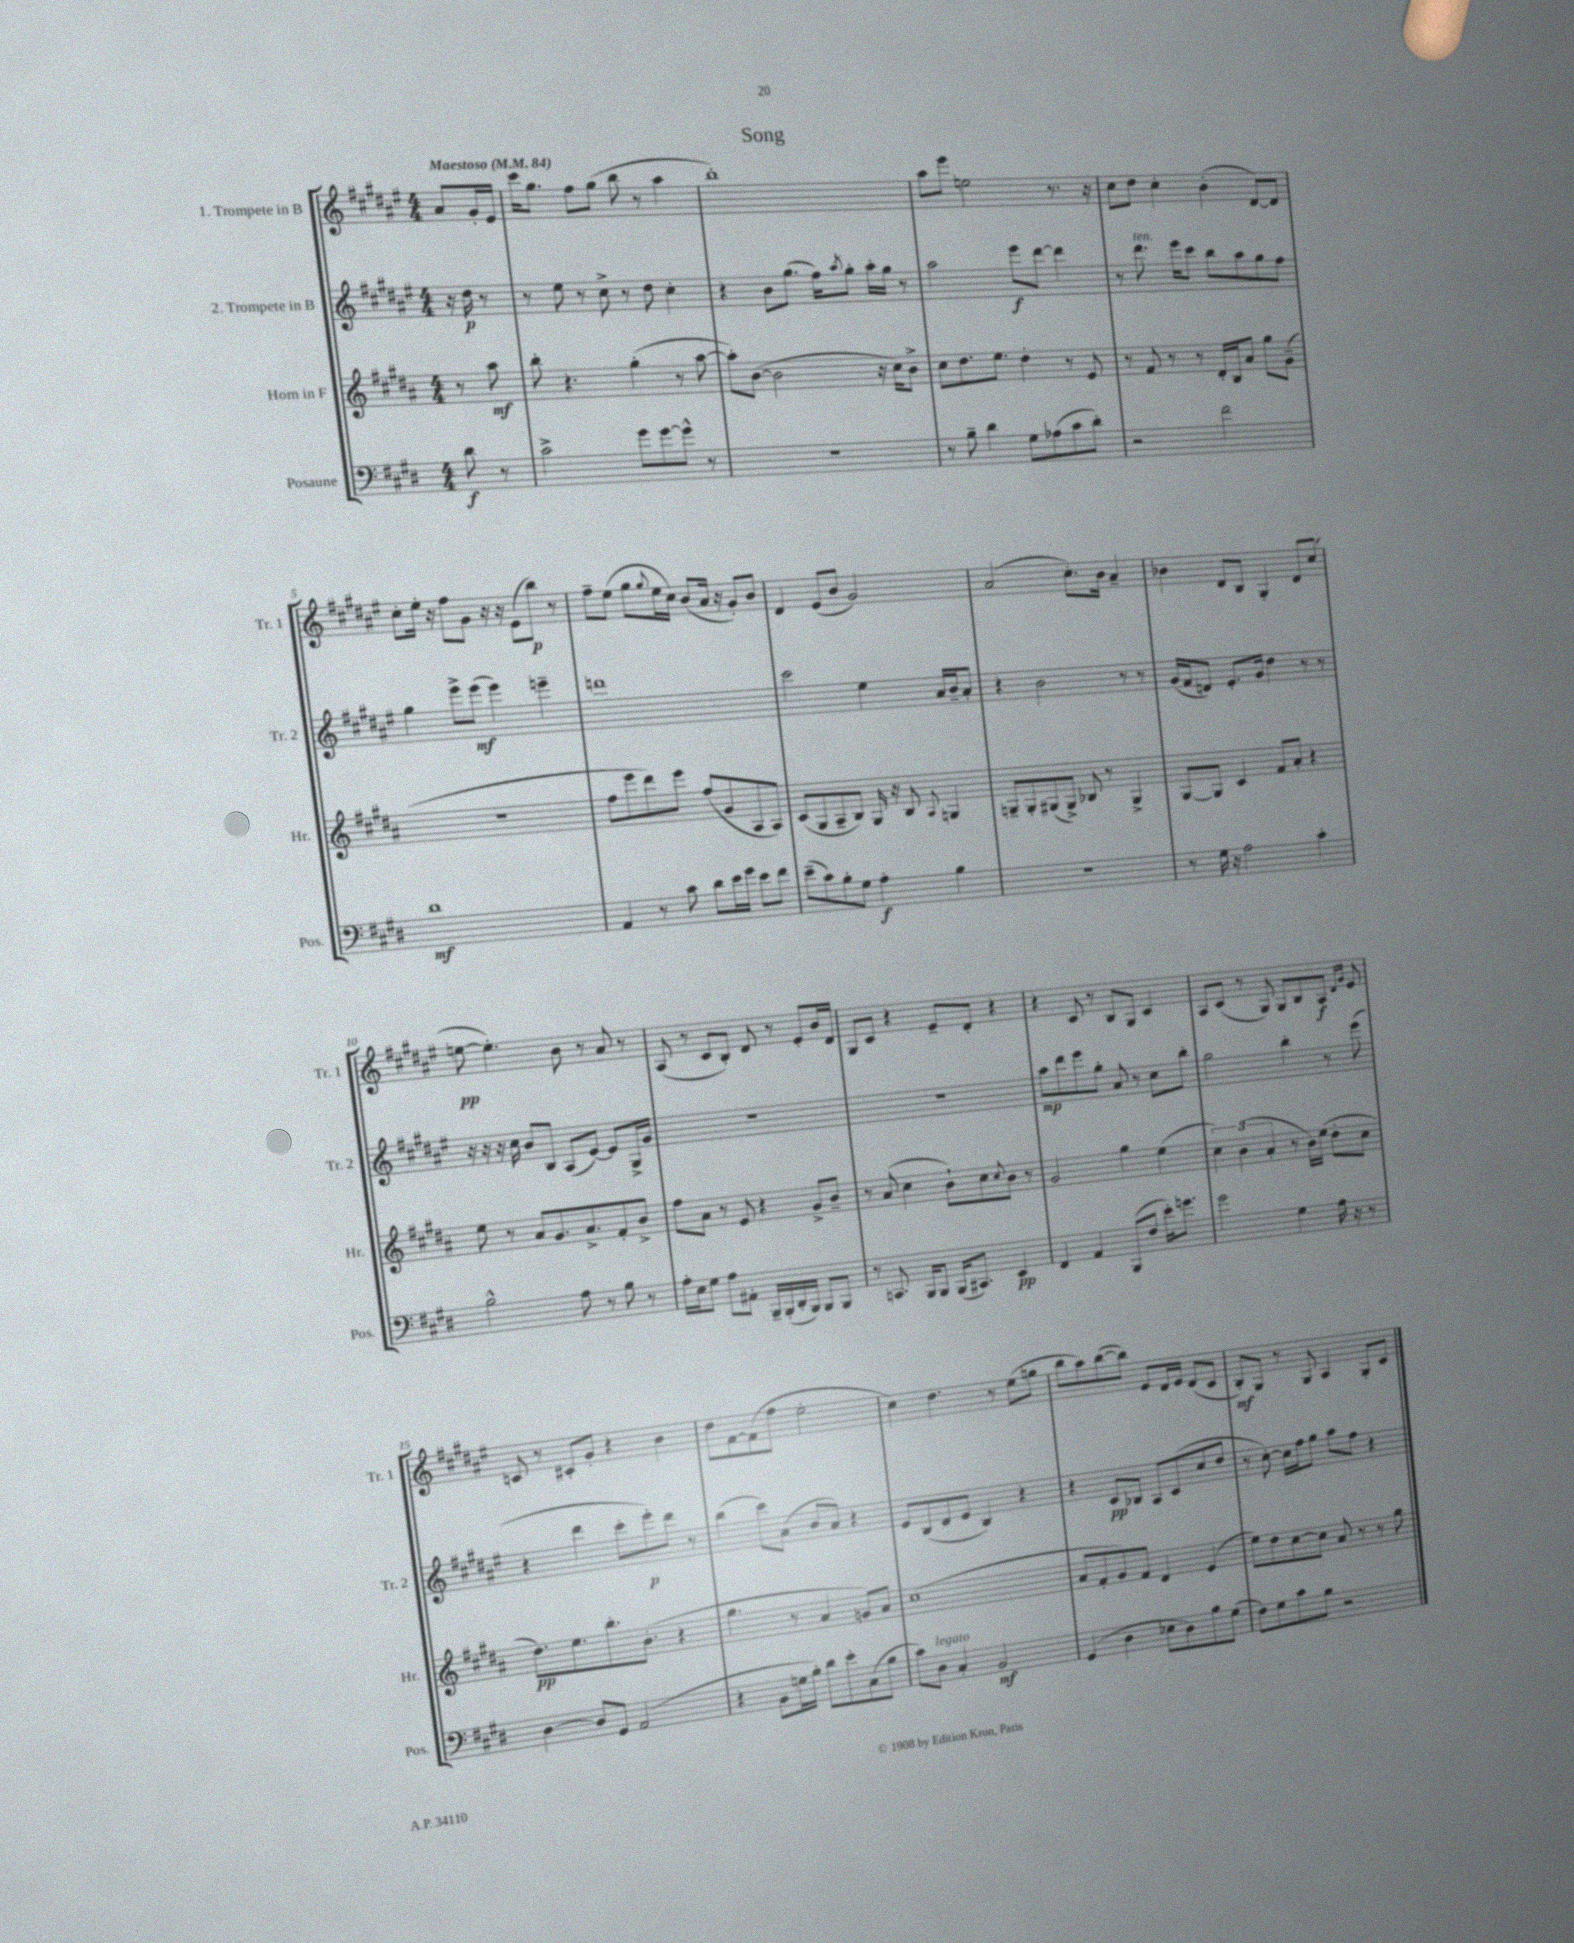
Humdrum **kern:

**kern	**dynam	**kern	**dynam	**kern	**dynam	**kern	**dynam
*part4	*part4	*part3	*part3	*part2	*part2	*part1	*part1
*staff4	*staff4	*staff3	*staff3	*staff2	*staff2	*staff1	*staff1
*I"Posaune	*	*I"Horn in F	*	*I"2. Trompete in B	*	*I"1. Trompete in B	*
*I'Pos.	*	*I'Hr.	*	*I'Tr. 2	*	*I'Tr. 1	*
*clefF4	*	*clefG2	*	*clefG2	*	*clefG2	*
*k[f#c#g#d#]	*	*k[f#c#g#d#a#]	*	*k[f#c#g#d#a#e#]	*	*k[f#c#g#d#a#e#]	*
*M4/4	*	*M4/4	*	*M4/4	*	*M4/4	*
*MM84	*	*MM84	*	*MM84	*	*MM84	*
=	=	=	=	=	=	=	=
!	!	!	!	!	!	!LO:TX:a:B:t=Maestoso	!
8d#\	f	8r	.	16r	.	8a#/L	.
.	.	.	.	16dd#\	p	.	.
8r	.	8aa#\	mf	8r	.	16g#'/L	.
.	.	.	.	.	.	16e#/JJ	.
=1	=1	=1	=1	=1	=1	=1	=1
2c#^\	.	8bb'\	.	8r	.	16ccc#\KL	.
.	.	.	.	.	.	8.gg#\J	.
.	.	4.r	.	8ee#\	.	.	.
.	.	.	.	8r	.	8ff#\L	.
.	.	.	.	8cc#^\	.	(8gg#\J	.
8g#\L	.	(4gg#'\	.	8r	.	8bb\	.
[8g#\	.	.	.	8dd#\	.	8r	.
8g#^^\J]	.	8r	.	4cc#'\	.	4aa#\	.
8r	.	[8aa#\	.	.	.	.	.
=2	=2	=2	=2	=2	=2	=2	=2
1r	.	8aa#'\L])	.	4r	.	1bb')	.
.	.	([8b\J	.	.	.	.	.
.	.	2b\]	.	8b\L	.	.	.
.	.	.	.	(8.gg#\J	.	.	.
.	.	.	.	16ff#\KL)	.	.	.
.	.	.	.	8qaa#/	.	.	.
.	.	.	.	8gg#'\J	.	.	.
.	.	16r	.	16aa#'\LL	.	.	.
.	.	16cc#\KL)	.	16gg#\JJ	.	.	.
.	.	8b^\J	.	8r	.	.	.
=3	=3	=3	=3	=3	=3	=3	=3
8r	.	8cc#\L	.	2aa#\	.	8aa#\L	.
8B~\	.	8.dd#\	.	.	.	8eee#\J	.
4d#\	.	.	.	.	.	2een\	.
.	.	8.ee\J	.	.	.	.	.
8G#\L	.	4dd#'\	.	8eee#\L	f	.	.
(8A-X\	.	.	.	[8ddd#\J	.	.	.
8c#\	.	8r	.	4ddd#\]	.	8.r	.
8d#'\J)	.	8e/	.	.	.	.	.
.	.	.	.	.	.	16r	.
=4	=4	=4	=4	=4	=4	=4	=4
2r	.	8r	.	8r	.	8cc#\L	.
!	!	!	!	!LO:TX:a:i:t=ten.	!	!	!
.	.	8f#/	.	8.ddd#\	.	8dd#\J	.
.	.	8r	.	.	.	4cc#'\	.
.	.	.	.	16eee#\KL	.	.	.
.	.	8r	.	8ccc#\J	.	.	.
2f#\	.	16d#'/LL	.	8bb\L	.	(4b'\	.
.	.	16B/J	.	.	.	.	.
.	.	8a#/J	.	8aa#\	.	.	.
.	.	8gg#\L	.	8gg#\	.	[8d#/L)	.
.	.	(8g#~\J	.	8ff#\J	.	8d#/J]	.
!!LO:LB:g=z
=5	=5	=5	=5	=5	=5	=5	=5
1d#	mf	1r	.	4gg#\	.	8cc#'\L	.
.	.	.	.	.	.	16ee#'\Jk	.
.	.	.	.	.	.	16r	.
.	.	.	.	8eee#^\L	.	8ff#\L	.
.	.	.	.	(8eee#\J	mf	8g#\J	.
.	.	.	.	4eee#\)	.	16r	.
.	.	.	.	.	.	16r	.
.	.	.	.	.	.	(8e#\L	.
.	.	.	.	4eeen~\	.	8bb\J)	p
.	.	.	.	.	.	8r	.
=6	=6	=6	=6	=6	=6	=6	=6
4AA/	.	8ff#\L	.	1dddn	.	8ff#~\L	.
.	.	8eee\	.	.	.	(8ee#\J	.
8r	.	8ddd#\)	.	.	.	8gg#\L	.
.	.	.	.	.	.	8qqgg#/	.
8c#\	.	8eee\J	.	.	.	16ee#\L	.
.	.	.	.	.	.	16cc#\JJ)	.
8d#\L	.	(8ff#/L	.	.	.	(8b/L	.
16e\L	.	8g#/	.	.	.	16a#/Jk	.
16g#\JJ	.	.	.	.	.	16r	.
8e\L	.	8A#/	.	.	.	8g#'/L)	.
8f#\J	.	8A#/J)	.	.	.	8b/J	.
=7	=7	=7	=7	=7	=7	=7	=7
(8e~\L	.	(8c#/L	.	2ccc#\	.	4d#/	.
8c#\)	.	8G#/	.	.	.	.	.
8B'\	.	8A#~/	.	.	.	(8e#/L	.
8G#\J	.	8B/J)	.	.	.	8b/J	.
4A'\	f	16G#/	.	4ee#\	.	2g#/)	.
.	.	16r	.	.	.	.	.
.	.	8B/	.	.	.	.	.
.	.	8qqA#/	.	.	.	.	.
4B\	.	4Gn/	.	16a#/LL	.	.	.
.	.	.	.	16b~/J	.	.	.
.	.	.	.	8a#'/J	.	.	.
=8	=8	=8	=8	=8	=8	=8	=8
1r	.	8Gn~/L	.	4r	.	(2a#/	.
.	.	8G'/	.	.	.	.	.
.	.	(8G#X/	.	2b\	.	.	.
.	.	8G#^/J)	.	.	.	.	.
.	.	8B-X/	.	.	.	8.cc#'\L)	.
.	.	8r	.	.	.	.	.
.	.	.	.	.	.	16b\Jk	.
.	.	4G#^/	.	8r	.	4a#~/	.
.	.	.	.	8r	.	.	.
=9	=9	=9	=9	=9	=9	=9	=9
8r	.	[8G#/L	.	(16g#/LL	.	4b-X\	.
.	.	.	.	16f#/J	.	.	.
16G#\	.	8G#/J]	.	8dn/J)	.	.	.
16r	.	.	.	.	.	.	.
2A\	.	4c#/	.	8.e#'/L	.	8d#/L	.
.	.	.	.	.	.	8B/J	.
.	.	.	.	16g#/Jk	.	.	.
.	.	8f#/L	.	4dd#\	.	4G#'/	.
.	.	8a#'/J	.	.	.	.	.
4c#'\	.	4r	.	8r	.	8d#/L	.
.	.	.	.	8r	.	(8cc#/J	.
!!LO:LB:g=z
=10	=10	=10	=10	=10	=10	=10	=10
2B^^\	.	8ee\	.	16r	.	[8een\	pp
.	.	.	.	16r	.	.	.
.	.	8r	.	16r	.	4.ee'\])	.
.	.	.	.	16cc#\	.	.	.
.	.	8a#/L	.	8b/L	.	.	.
.	.	8.g#/	.	8B/J	.	.	.
8A\	.	.	.	(8A#/L	.	8b\	.
.	.	8.a#^/	.	.	.	.	.
8r	.	.	.	[8e#/J)	.	8r	.
8B\	.	8f#'/	.	8e#/L]	.	8a#/	.
8r	.	8b^/J	.	16G#^/L	.	8r	.
.	.	.	.	16g#/JJ	.	.	.
=11	=11	=11	=11	=11	=11	=11	=11
16A'\LL	.	8ff#\L	.	1r	.	(8A#/	.
16E\J	.	.	.	.	.	.	.
8G#\J	.	8a#\J	.	.	.	8r	.
8A\L	.	8r	.	.	.	8c#/L	.
8AA#X'\J	.	8e/	.	.	.	8B'/J)	.
16BBB~/LL	.	4r	.	.	.	8d#/	.
(16BBB'/	.	.	.	.	.	.	.
16DD#'/	.	.	.	.	.	8r	.
16BBB/JJ)	.	.	.	.	.	.	.
8BBB/L	.	8g#^/L	.	.	.	8e#'/L	.
8BBB/J	.	8b~/J	.	.	.	16b/L	.
.	.	.	.	.	.	16d#/JJ	.
=12	=12	=12	=12	=12	=12	=12	=12
8r	.	8r	.	1r	.	8G#/L	.
8.CCn/	.	(8a#/	.	.	.	8c#/J	.
.	.	4cc#\	.	.	.	4r	.
16BBB/KL	.	.	.	.	.	.	.
8BBB/J	.	.	.	.	.	.	.
(16BBB/KL	.	8b`\L)	.	.	.	8e#~/L	.
8.CC#X/J)	.	.	.	.	.	.	.
.	.	8cc#\	.	.	.	8d#'/J	.
.	.	8qqcc#/	.	.	.	.	.
4EE/	pp	8b\J	.	.	.	4r	.
.	.	8r	.	.	.	.	.
=13	=13	=13	=13	=13	=13	=13	=13
4FF#/	.	2g#/	.	8aa#\L	mp	4r	.
.	.	.	.	8ddd#\	.	.	.
4AA/	.	.	.	8eee#\	.	8c#/	.
.	.	.	.	8gg#'\J	.	8r	.
(8BBB/L	.	4gg#\	.	8a#/	.	8B/L	.
8F#/J	.	.	.	8r	.	8G#/J	.
16e'\KL)	.	(4ee\	.	8cc#\L	.	4c#/	.
8.gn\J	.	.	.	.	.	.	.
.	.	.	.	8bb'\J	.	.	.
=14	=14	=14	=14	=14	=14	=14	=14
2g#\	.	6cc#\)	.	2gg#\	.	8A#/L	.
.	.	.	.	.	.	(8c#/J	.
.	.	(6b\	.	.	.	.	.
.	.	.	.	.	.	8r	.
.	.	6a#'/	.	.	.	.	.
.	.	.	.	.	.	8G#/)	.
4G#\	.	8r	.	4bb'\	.	8G#/L	.
.	.	16b\LL)	.	.	.	8B/	.
.	.	(16ee\JJ	.	.	.	.	.
16A\	.	8dd#'\L	.	8r	.	8A#/J	f
16r	.	.	.	.	.	.	.
.	.	.	.	.	.	16qqd#/LL	.
.	.	.	.	.	.	16qqg#/JJ	.
8r	.	8cc#\J	.	(8eee#\	.	8e#/	.
!!LO:LB:g=z
=15	=15	=15	=15	=15	=15	=15	=15
[4D#\	.	8.dd#\L)	pp	4r	.	8cn/	.
.	.	.	.	.	.	8r	.
.	.	8.ee\	.	.	.	.	.
8D#/L]	.	.	.	4ddd#\	.	8c#X'/L	.
8GG#/J	.	8.bb'\	.	.	.	8g#'/J	.
(2AA/	.	.	.	8ccc#'\L	.	4r	.
.	.	(8.b'\J	.	.	.	.	.
.	.	.	.	8eee#'\)	p	.	.
.	.	4r	.	8ddd#\J	.	4b\	.
.	.	.	.	8r	.	.	.
=16	=16	=16	=16	=16	=16	=16	=16
4r	.	4.gg#\	.	(4bb\	.	8dd#\L	.
.	.	.	.	.	.	[8f#\	.
8BB\L	.	.	.	8ccc#\L)	.	(8f#\]	.
16Gn\L	.	8r	.	(8a#\J	.	8ff#\J	.
16B'\JJ)	.	.	.	.	.	.	.
8d#\L	.	4a#/	.	8b/L	.	2ee#'\	.
8e'\	.	.	.	8a#/J)	.	.	.
(8C#\	.	8gn/L)	.	4r	.	.	.
8B\J	.	8a#/J	.	.	.	.	.
=17	=17	=17	=17	=17	=17	=17	=17
8c#\L)	.	(1cc#	.	8e#/L	.	4cc#\)	.
!LO:TX:a:i:t=legato	!	!	!	!	!	!	!
8D#\J	.	.	.	(8B/	.	.	.
4C#'/	.	.	.	8d#/	.	4.dd#\	.
.	.	.	.	8e#/J	.	.	.
2BB/	mf	.	.	4B/)	.	.	.
.	.	.	.	.	.	8r	.
.	.	.	.	4r	.	(8ee#\L	.
.	.	.	.	.	.	8ggn\J	.
=18	=18	=18	=18	=18	=18	=18	=18
(4GG#/	.	8a#/L	.	4r	.	8bb\L	.
.	.	8f#'/	.	.	.	8aa#\)	.
4D#\	.	8g#/)	.	8c#/L	pp	([8bb\	.
.	.	8f#/J	.	8B-X/J	.	8bb\J])	.
8E-X\L	.	4d#/	.	8A#/L	.	8e#/L	.
8D#\)	.	.	.	(8c#/	.	16d#/L	.
.	.	.	.	.	.	16e#/JJ	.
8B\	.	(4e/	.	8cc#/	.	(8d#/L	.
(8G#\J	.	.	.	8dd#/J	.	8c#/J	.
=19	=19	=19	=19	=19	=19	=19	=19
8F#\L)	.	8ee\L)	.	8r	.	8B'/L)	mf
8G#\	.	8dd#\	.	[8cc#'\)	.	8G#/J	.
8c#\	.	[8cc#\	.	16cc#\LL]	.	8r	.
.	.	.	.	16ff#\J	.	.	.
8B\J	.	8cc#\J]	.	8gg#\J	.	8G#/	.
2r	.	8a#/	.	8aa#\L	.	4A#/	.
.	.	8r	.	8ff#\J	.	.	.
.	.	8r	.	4r	.	8G#'/L	.
.	.	8gg#\	.	.	.	8c#/J	.
==	==	==	==	==	==	==	==
*-	*-	*-	*-	*-	*-	*-	*-
